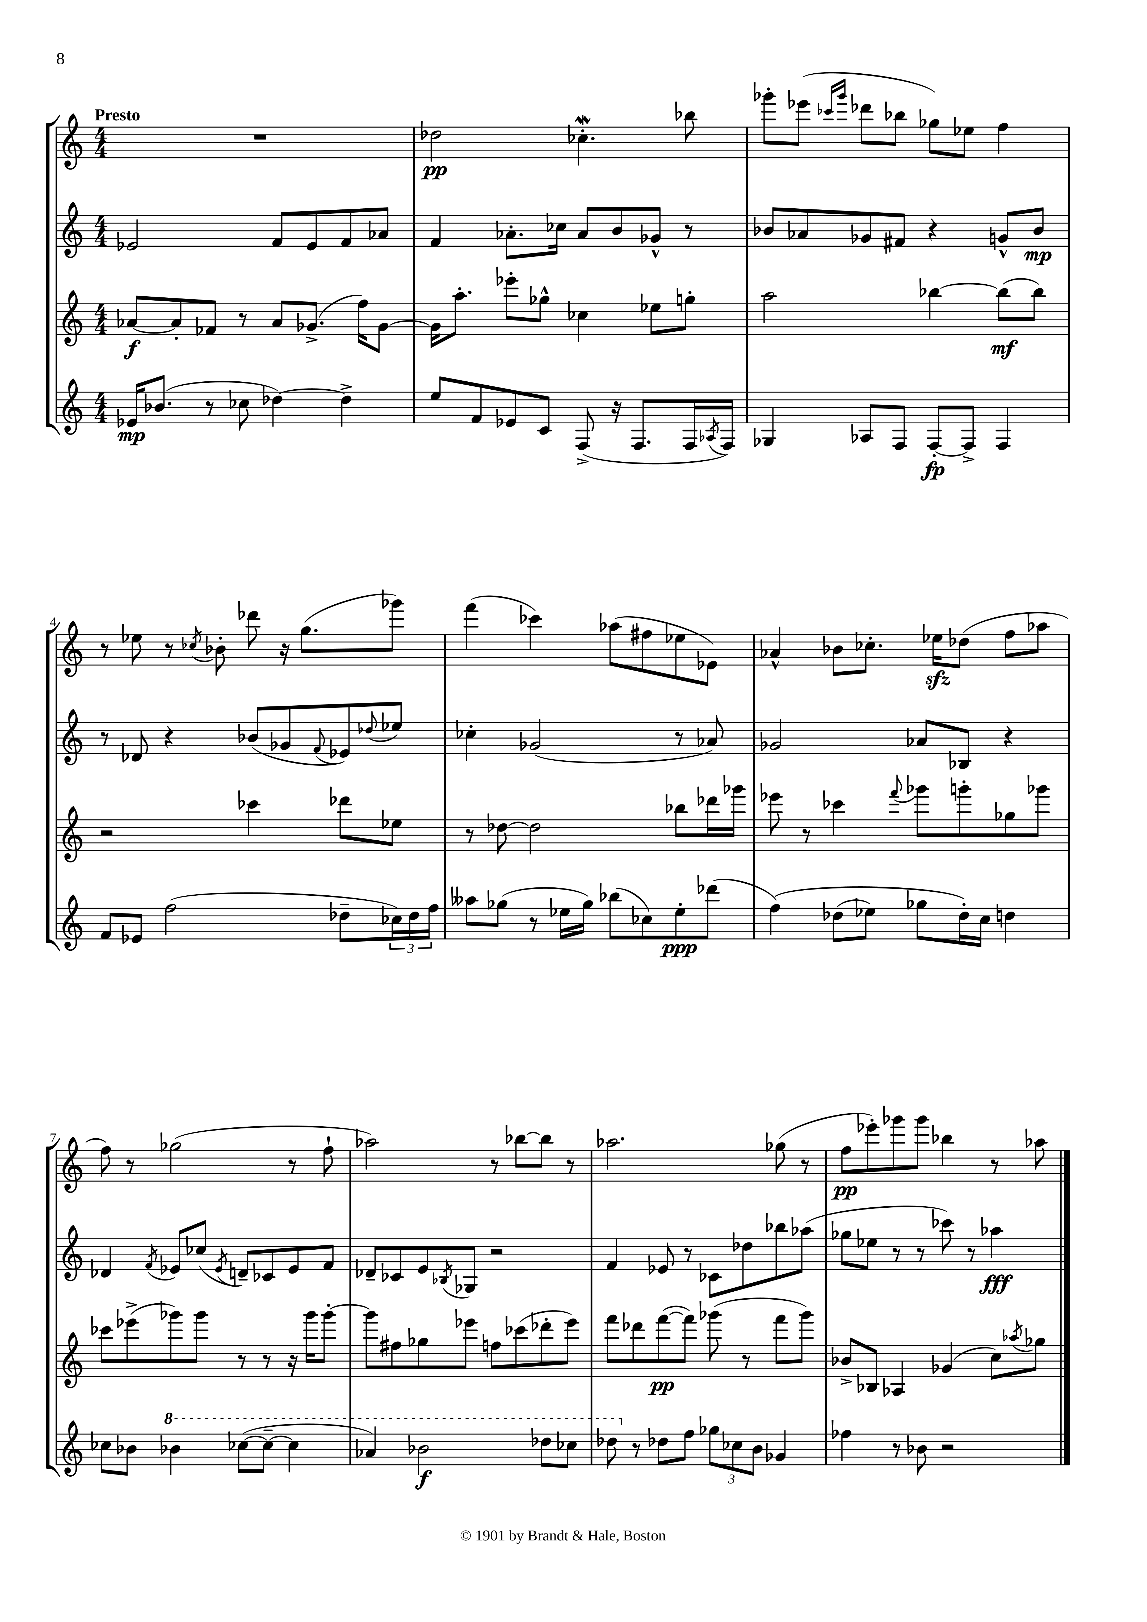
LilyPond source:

<<
\new StaffGroup <<
\new Staff = "s0" {
    \clef treble \key c \major \numericTimeSignature \time 4/4 \tempo "Presto"
    R1 |
    des''2\pp ces''4.-.\mordent bes''8 |
    ges'''8-. ees'''8( \grace { ces'''16 ges'''16 } des'''8 bes''8 ges''8) ees''8 f''4 |
    r8 ees''8 r8 \acciaccatura { ces''8 } bes'8-. des'''8 r16 g''8.( ges'''8) |
    f'''4( ces'''4) aes''8( fis''8 ees''8 ees'8) |
    aes'4-^ bes'8 ces''8.-. ees''16\sfz des''8( f''8 aes''8 |
    f''8) r8 ges''2( r8 f''8-! |
    aes''2) r8 bes''8~ bes''8 r8 |
    aes''2. ges''8( r8 |
    f''8\pp ees'''8-.) ges'''8 ges'''8 bes''4 r8 aes''8 \bar "|." |
}
\new Staff = "s1" {
    \clef treble \key c \major \numericTimeSignature \time 4/4
    ees'2 f'8 ees'8 f'8 aes'8 |
    f'4 aes'8.-. ces''16 aes'8 b'8 ges'8-^ r8 |
    bes'8 aes'8 ges'8 fis'8 r4 g'8-^ bes'8\mp |
    r8 des'8 r4 bes'8( ges'8 \appoggiatura { f'8 } ees'8) \appoggiatura { des''8 } ees''8 |
    ces''4-. ges'2( r8 aes'8) |
    ges'2 aes'8 bes8 r4 |
    des'4 \acciaccatura { f'8 } ees'8 ces''8( \acciaccatura { ees'8 } d'8--) ces'8 ees'8 f'8 |
    des'8-- ces'8 e'8 \acciaccatura { bes8 } ges8 r2 |
    f'4 ees'8 r8 ces'8 des''8 bes''8 aes''8( |
    ges''8 ees''8 r8 r8 ces'''8) r8 aes''4\fff \bar "|." |
}
\new Staff = "s2" {
    \clef treble \key c \major \numericTimeSignature \time 4/4
    aes'8~\f aes'8-. fes'8 r8 aes'8 ges'8.->( f''16) ges'8~ |
    ges'16 a''8.-. ees'''8-. ges''8-^ ces''4 ees''8 g''8-. |
    a''2 bes''4~ bes''8\mf( bes''8) |
    r2 ces'''4 des'''8 ees''8 |
    r8 des''8~ des''2 bes''8 des'''16 ges'''16 |
    ees'''8 r8 ces'''4 \appoggiatura { f'''8 } ges'''8 g'''8-. ges''8 ges'''8 |
    ces'''8 ees'''8->( ges'''8) ges'''8 r8 r8 r16 ges'''16 ges'''8~-. |
    ges'''8 fis''8 ges''8 ees'''8 f''8 ces'''8( des'''8-. ees'''8) |
    f'''8 des'''8 f'''8~\pp( f'''8) ges'''8( r8 f'''8 ges'''8) |
    bes'8-> bes8 aes4 ges'4( c''8) \acciaccatura { aes''8 } ges''8 \bar "|." |
}
\new Staff = "s3" {
    \clef treble \key c \major \numericTimeSignature \time 4/4
    ees'16\mp bes'8.( r8 ces''8 des''4~) des''4-> |
    e''8 f'8 ees'8 c'8 f8->( r16 f8. f16 \acciaccatura { aes8 } f16) |
    ges4 aes8 f8 f8~-.\fp f8-> f4 |
    f'8 ees'8 f''2( des''8-- \tuplet 3/2 { ces''16) des''16 f''16 } |
    aeses''8 ges''8( r8 ees''16 ges''16) bes''8( ces''8) ees''8-.\ppp des'''8( |
    f''4)\( des''8( ees''8) ges''8 des''16-.\) c''16 d''4 |
    ces''8 bes'8 \ottava #1 bes''4 ces'''8~( ces'''8~-- ces'''4 |
    aes''4) bes''2\f des'''8 ces'''8 |
    des'''8 \ottava #0 r8 des''8 f''8 \tuplet 3/2 { ges''8 ces''8 b'8 } ges'4 |
    fes''4 r8 bes'8 r2 \bar "|." |
}
>>
>>
